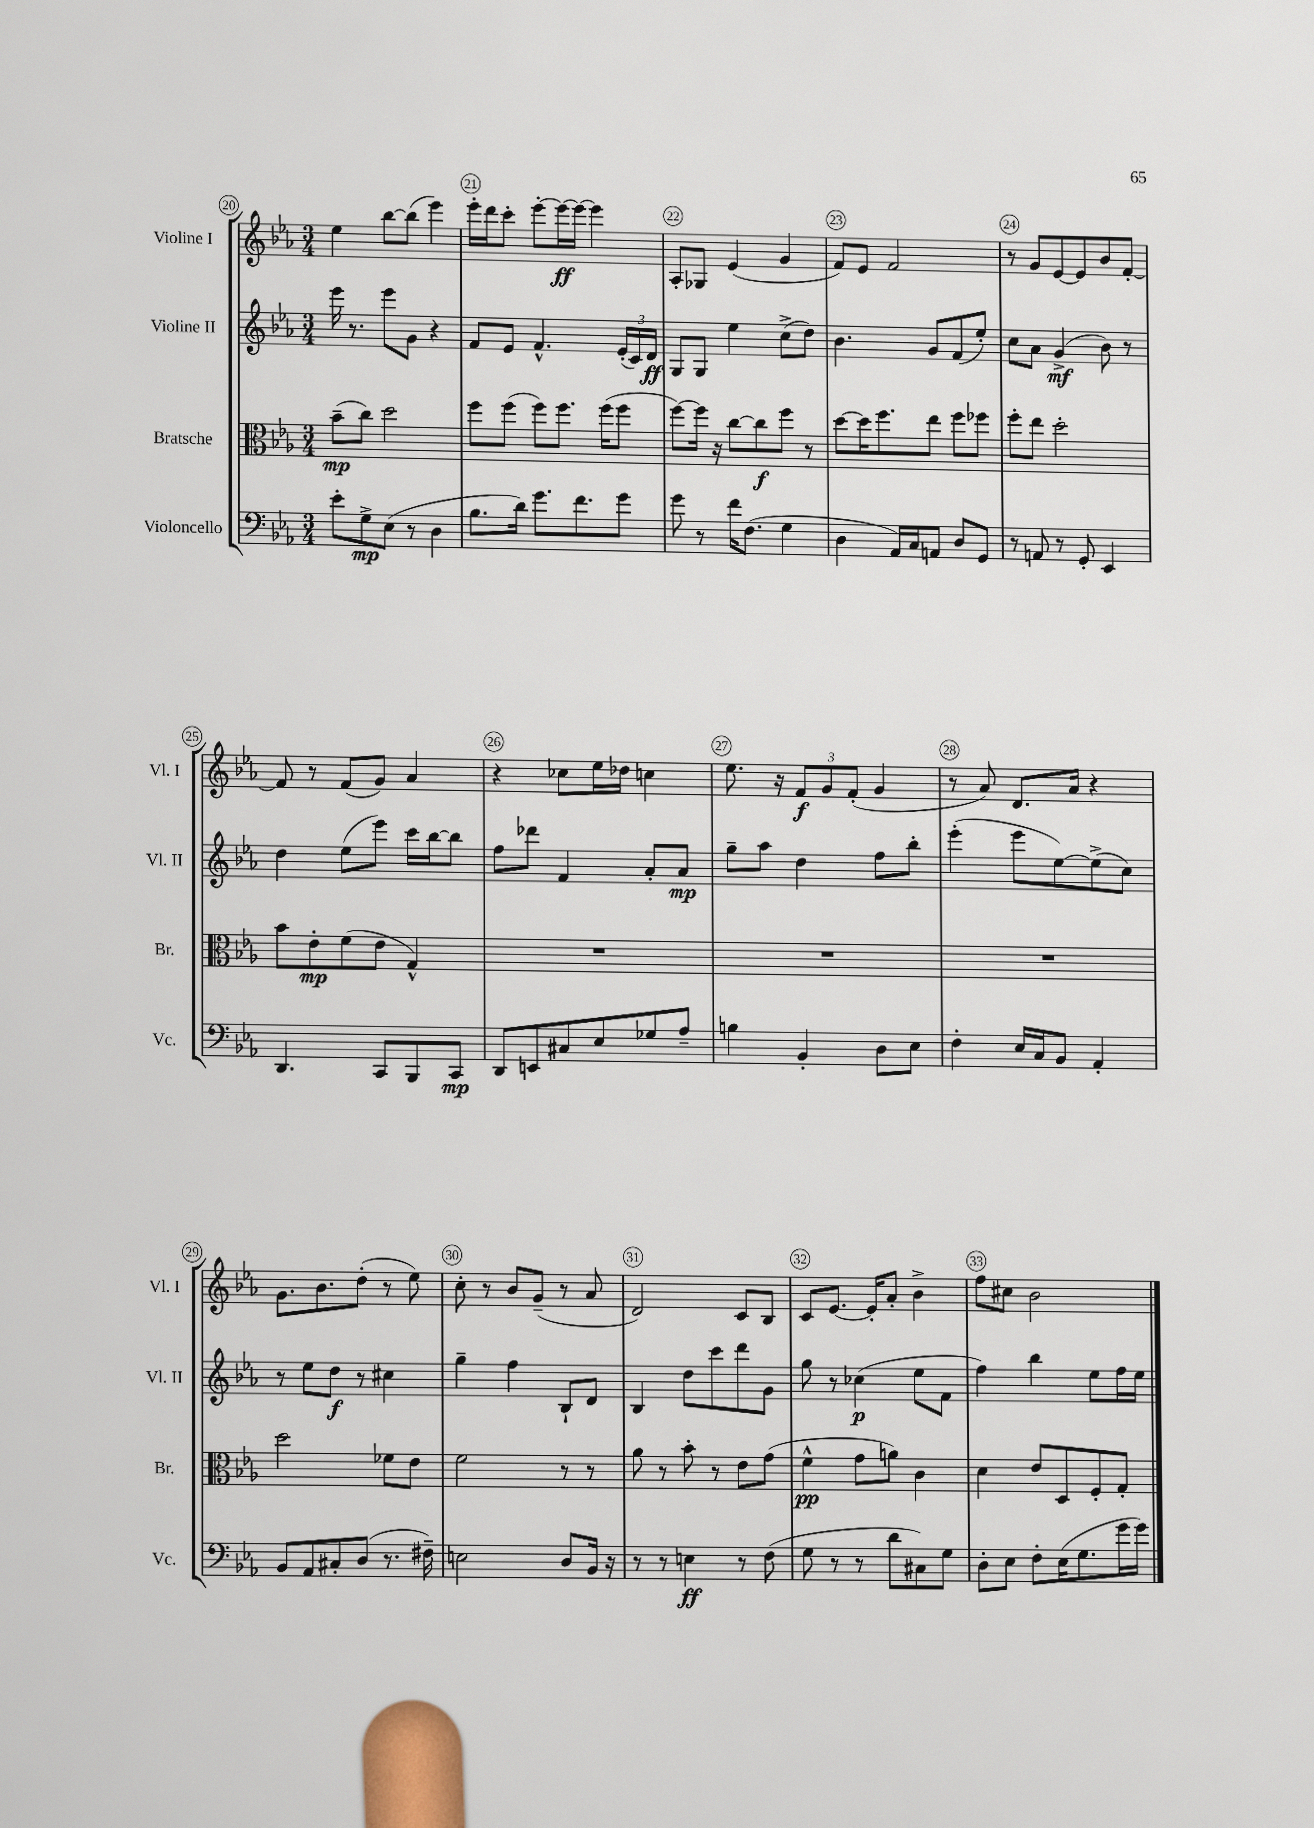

**kern	**kern	**kern	**kern
*staff4	*staff3	*staff2	*staff1
*clefF4	*clefC3	*clefG2	*clefG2
*k[b-e-a-]	*k[b-e-a-]	*k[b-e-a-]	*k[b-e-a-]
*M3/4	*M3/4	*M3/4	*M3/4
8e-'	(8b-~	16eee-	4ee-
.	.	8.r	.
8G^	8cc)	.	.
(8E-	2dd	8eee-	[8bb-
8r	.	8g	(8bb-]
4D	.	4r	4eee-)
=	=	=	=
8.B-	8ff	8f	16eee-'
.	.	.	16ddd
.	(8ff	8e-	8ccc'
16d)	.	.	.
8.g	8ff)	4.f^^	[8eee-'
.	8.ff	.	16eee-_
8.f	.	.	16eee-_
.	.	.	4eee-]
.	(16ff	.	.
8g	8ff	(24e-'	.
.	.	24c)	.
.	.	24d	.
=	=	=	=
8g	[8ff)	8G	8A-'
8r	16ff]	8G	8G-
.	16r	.	.
16f	[8cc	4ee-	(4e-
(8.F	.	.	.
.	8cc]	.	.
4G	8ff	(8cc^	4g
.	8r	8dd)	.
=	=	=	=
4D	[8dd	4.b-	8f)
.	16dd]	.	8e-
.	8.ff	.	.
16AA-)	.	.	2f
16C	.	.	.
8AA	8ee-	8g	.
8D	8ff	(8f	.
8GG	8ff-	8ee-')	.
=	=	=	=
8r	8ff'	8cc	8r
8AA	8ee-	8a-	8g
8r	2dd'	(4g^	[8e-
8GG'	.	.	8e-]
4EE-	.	8b-)	8b-
.	.	8r	[8f'
=	=	=	=
4.DD	8b-	4dd	8f]
.	8e-'	.	8r
.	(8f	(8ee-	(8f
8CC	8e-	8eee-)	8g)
8BBB-	4G^^)	16ccc	4a-
.	.	[16bb-	.
8CC	.	8bb-]	.
=	=	=	=
8DD	2.r	8ff	4r
8EE	.	8ddd-	.
8C#	.	4f	8cc-
8E-	.	.	16ee-
.	.	.	16dd-
8G-	.	8a-'	4cc
8A-~	.	8a-	.
=	=	=	=
4B	2.r	8gg~	8.ee-
.	.	8aa-	.
.	.	.	16r
4BB-'	.	4dd	12f
.	.	.	12g
.	.	.	(12f'
8D	.	8ff	4g
8E-	.	8bb-'	.
=	=	=	=
4F'	2.r	(4eee-'	8r
.	.	.	8a-)
16E-	.	8eee-	8.d
16C	.	.	.
8BB-	.	[8ee-)	.
.	.	.	16a-
4AA-'	.	(8ee-^]	4r
.	.	8cc)	.
=	=	=	=
8BB-	2dd	8r	8.g
8AA-	.	8ee-	.
.	.	.	8.b-
8C#'	.	8dd	.
(8D	.	8r	(8dd'
8.r	8f-	4cc#	8r
.	8e-	.	8ee-)
16F#~)	.	.	.
=	=	=	=
2E	2f	4gg~	8cc'
.	.	.	8r
.	.	4ff	8b-
.	.	.	(8g~
8D	8r	8B-`	8r
16BB-	8r	8d	8a-
16r	.	.	.
=	=	=	=
8r	8a-	4B-	2d)
8r	8r	.	.
4E	8b-'	8dd	.
.	8r	8ccc	.
8r	8e-	8ddd	8c
(8F	(8g	8g	8B-
=	=	=	=
8G	4f^^	8gg	8c
8r	.	8r	[8.e-
8r	8g	(4cc-	.
.	.	.	16e-']
8d	8a)	.	8a-'
8C#)	4c	8ee-	4b-^
8G	.	8f	.
=	=	=	=
8D'	4d	4ff)	8ff
8E-	.	.	8cc#
8F'	8e-	4bb-	2b-
(16E-	8D	.	.
8.G	.	.	.
.	8F'	8ee-	.
16g	8G'	16ff	.
16g)	.	16ee-	.
==	==	==	==
*-	*-	*-	*-
